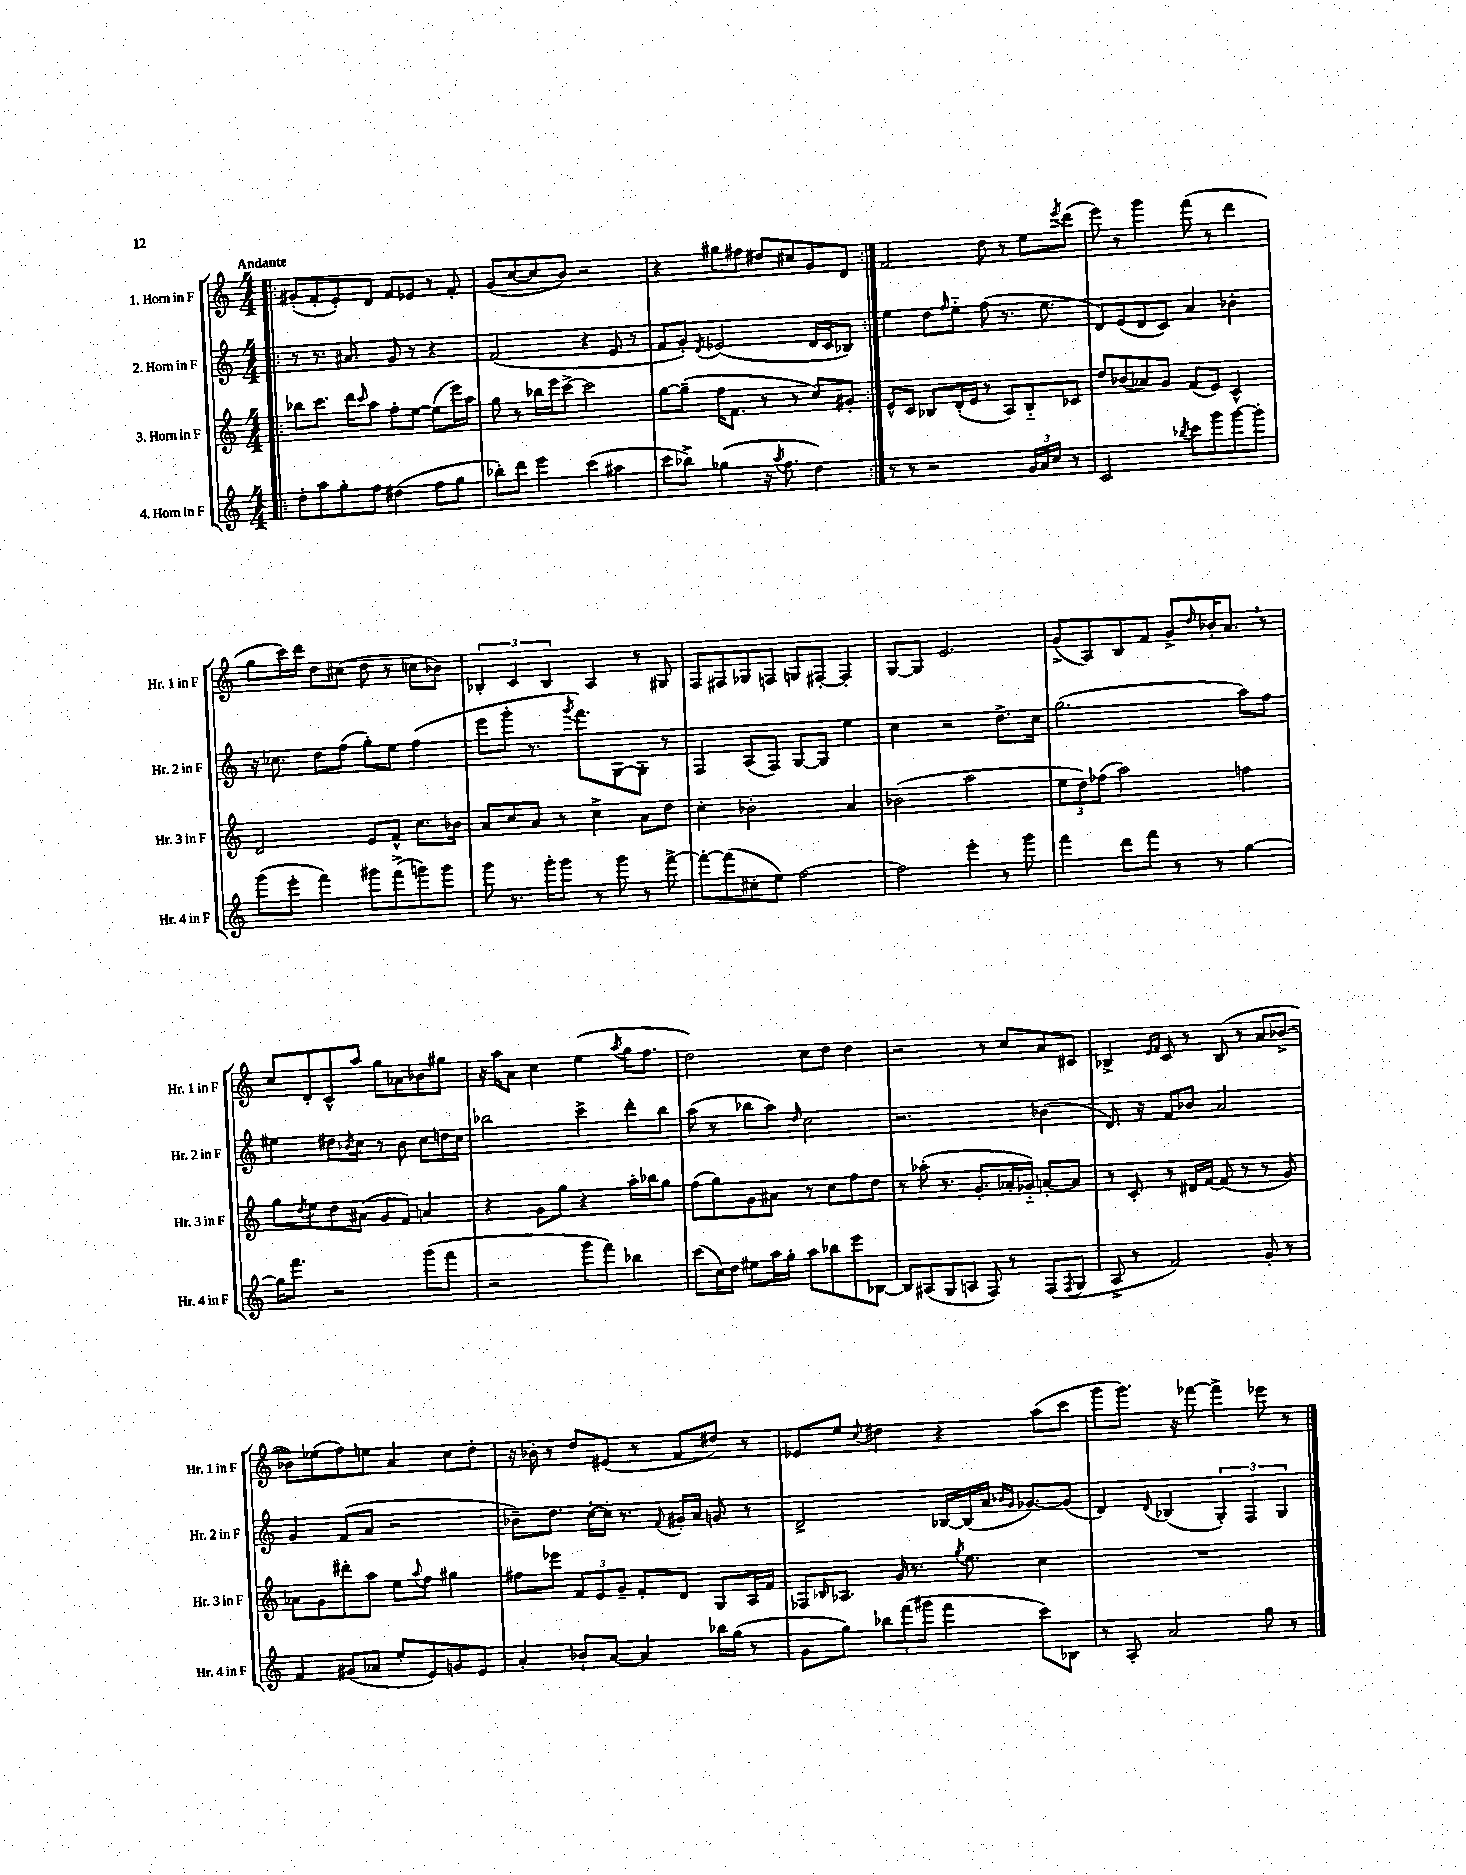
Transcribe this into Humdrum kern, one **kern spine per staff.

**kern	**kern	**kern	**kern
*part4	*part3	*part2	*part1
*staff4	*staff3	*staff2	*staff1
*I"4. Horn in F	*I"3. Horn in F	*I"2. Horn in F	*I"1. Horn in F
*I'Hr. 4 in F	*I'Hr. 3 in F	*I'Hr. 2 in F	*I'Hr. 1 in F
*clefG2	*clefG2	*clefG2	*clefG2
*k[]	*k[]	*k[]	*k[]
*M4/4	*M4/4	*M4/4	*M4/4
=1!|:	=1!|:	=1!|:	=1!|:
!	!	!	!LO:TX:a:B:t=Andante
8dd'\L	8bb-X\L	8r	(8g#X'/L
8aa\	8.ccc\J	8.r	8f'/
8gg'\	.	.	8e'/)
.	16ddd\KL	8.a#X/	.
.	16qqccc/	.	.
8ff\J	8aa\J	.	8d/J
(4dd#X\	8ff'\L	8g/	8f/L
.	[8ee\J	8r	8e-X/J
8ff\L	(8ee\L]	4r	8r
8gg\J	16eee\L)	.	8f'/
.	16aa\JJ	.	.
=2	=2	=2	=2
8bb-X'\L)	8gg\	(2f/	(8g/L
8ddd\J	8r	.	[8cc/
4eee\	16bb-X\LL	.	8cc/]
.	16eee\J	.	.
.	[8ccc^\J	.	8b/J)
(4ccc\	2ccc\]	4r	2r
4aa#X\	.	8e/	.
.	.	8r	.
=3	=3	=3	=3
8ccc\L	[8gg\L	8f/L	4r
8bb-X^\J)	(8gg~\J]	8g'/J)	.
.	.	8qd/	.
(4gg-X\	16ff\KL	(2e-X/	8gg#X\L
.	8.f\J	.	.
.	.	.	8ff#X\J
16r	8r	.	8dd#X/L
8qaa/	.	.	.
8.ff\	.	.	.
.	8r	.	8cc#X/
4dd\)	8cc/L)	16d/LL	8g/
.	.	16c/J	.
.	8g#X'/J	8B-X/J)	8d/J
=4:|!	=4:|!	=4:|!	=4:|!
8r	8e^^/L	4ee\	2f/
8r	8c/J	.	.
2r	8B-X/L	8dd\L	.
.	.	16qqff/	.
.	(16d'/L	8ee\J	.
.	16e/JJ	.	.
.	8r	(8ff\	8dd\
.	8A/L)	8.r	8r
24g/LL	8B-/	.	8ee\L
24a/	.	.	.
.	.	8.ee\	.
24cc/JJ	.	.	.
.	.	.	8qeee/
8r	8c-X/J	.	(8ddd\J
=5	=5	=5	=5
2c/	8dd/L	8d/L)	8eee\)
.	(8b-X/	(8e/	8r
.	8a-X/)	8d/	4ggg\
.	8g/J	8c/J)	.
8qbb-X/	.	.	.
8ccc\L	(8f/L	4a/	(8fff\
8ggg\	8e/J)	.	8r
[8ggg\	4c^^/	4b-X'\	4ddd\
8ggg'\J]	.	.	.
!!LO:LB:g=z
=6	=6	=6	=6
(8ggg\L	2d/	16r	8gg\L
.	.	8.cc-X\	.
8eee'\J	.	.	16ccc\L)
.	.	.	16ddd\JJ
4fff\)	.	8dd\L	8dd\L
.	.	(8ff\J	(8cc#X\J
8ggg#X\L	8e/L	8gg'\L)	8dd\
(8fff^\	8f^^/J	8ee\J	8r
8gggn\)	8.cc\L	(4ff\	8ccn\L
8ggg\J	.	.	8b-X\J)
.	16b-X\Jk	.	.
=7	=7	=7	=7
8ggg\	8a/L	8eee\L	6B-X'/
8.r	8cc/	8ggg'\J	.
.	.	.	6c/
.	8a/J	8.r	.
16ggg'\KL	.	.	.
.	.	.	6B-/
8ggg\J	8r	.	.
.	.	8qggg/	.
.	.	8.fff\L)	.
8r	4cc^\	.	4A/
8ggg\	.	[8G\	.
8r	8a\L	8G'\J]	8r
[8fff^\	8dd\J	8r	8G#X/
=8	=8	=8	=8
8fff'\L_	4cc'\	4F/	8F/L
(8fff\]	.	.	8F#X/
8cc#X'\	2b-X'\	(8A/L	8G-X/
8ee\J)	.	8F/J)	8Fn/J
[2ff\	.	[8G/L	8Gn/L
.	.	8G/J]	[8F#X'/J
.	4a/	4ee\	4F#'/]
=9	=9	=9	=9
2ff\]	(2b-X\	4cc\	[8G/L
.	.	.	8G/J]
.	.	2r	2.e/
4eee'\	2aa\	.	.
8r	.	8.dd^\L	.
8ggg\	.	.	.
.	.	16cc\Jk	.
=10	=10	=10	=10
4fff\	12ee\L	(2.gg\	(8g^/L
.	12dd\)	.	.
.	.	.	8A/)
.	(12ff-X\J	.	.
8ddd\L	2aa\)	.	8B/
8fff\J	.	.	8f/J
8r	.	.	8g^/L
.	.	.	16qqdd/
8r	.	.	16b-X'/K
.	.	.	8.a,/J
[4gg\	4ffn\	8aa\L)	.
.	.	8ff\J	8r
!!LO:LB:g=z
=11	=11	=11	=11
16gg\KL]	8gg\L	4ee#X\	8cc/L
8.fff\J	.	.	.
.	8qdd/	.	.
.	8ee\	.	8d'/
2r	8dd\	8dd#X\L	8c^^/
.	.	8qb-X/	.
.	(8a#X\J	8cc\J	8aa/J
.	8g/L	8r	8gg\L
.	8f/J)	8b-\	8a-X\
(8ggg\L	4an/	8cc\L	8b-X\
8fff\J	.	16ddn\L	8gg#X\J
.	.	16cc\JJ	.
=12	=12	=12	=12
2r	4r	2bb-X\	16r
.	.	.	16aa\KL
.	.	.	8a\J
.	8g\L	.	4cc\
.	8gg\J	.	.
8ggg\L	4r	4ccc^\	(4ee\
8fff\J)	.	.	.
.	.	.	8qaa/
4bb-X\	16aa'\LL	8ddd'\L	16gg\KL
.	16bb-X\J	.	8.ff\J
.	8gg\J	8bb-\J	.
=13	=13	=13	=13
(8ccc\L	(8ff\L	(8aa\	2dd\)
16cc\L)	8gg\)	8r	.
16dd\JJ	.	.	.
8ee#X\L	8g\	8bb-X\L	.
16aa\L	8a#X\J	8aa\J)	.
16gg'\JJ	.	.	.
.	.	16qqdd/	.
8aa\L	8r	2cc\	8cc\L
8bb-X\	8cc\L	.	8dd\J
8eee\	8ff\	.	4dd\
[8B-X\J	8dd\J	.	.
=14	=14	=14	=14
8B-/L]	8r	2.r	2r
(8A#X/	(8aa-X'\	.	.
8G/	8.r	.	.
8An/J	.	.	.
.	8.g'/L	.	.
8F/)	.	.	8r
8r	16a-X'/L	.	8cc/L
.	16g-X/JJ)	.	.
(8F/L	[8an'/L	(4b-X\	8a/
8qF/	.	.	.
8G/J	8a/J]	.	8c#X/J
=15	=15	=15	=15
8A^/	8r	8.d/)	4B-X^/
8r	8c'/	.	.
.	.	16r	.
.	.	.	16qqe/LL
.	.	.	16qqf/JJ
2f/)	8r	8f/L	8c/
.	16d#X/LL	8b-X/J	8r
.	[16f/JJ	.	.
.	(8f/]	2a/	(8B-/
.	8r	.	8r
8g'/	8r	.	8a/L
8r	8g/)	.	[8b-X^/J
!!LO:LB:g=z
=16	=16	=16	=16
4f/	8a-X\L	4g/	8b-X\L])
.	8g\	.	(8ee-X\
(8g#X/L	8ddd#X'\	(8f/L	8ff\)
8a-X/J	8aa\J	8a/J	8een\J
8ee'/L	8ee\L	2r	4a/
.	8qqaa/	.	.
8e/)	8ff\J	.	.
8gn/	4gg#X\	.	8cc\L
8e/J	.	.	8dd'\J
=17	=17	=17	=17
4a'/	8ff#X\L	8b-X~\L)	16r
.	.	.	16b-X'\
.	8eee-X\J	8.dd\J	8r
8b-X`/L	12f/L	.	8dd/L
.	.	[16cc'\LL	.
.	12e/	.	.
[8a/J	.	16cc'\JJ]	(8e#X/J
.	12g~/J	.	.
.	.	8.r	.
4a/]	8f'/L	.	8r
.	.	8qqf/	.
.	8d/J	16g#X'/LL	8f/L
.	.	16a/JJ	.
16bb-X\LL	8G/L	8gn/	8dd#X/J)
(16gg\JJ	.	.	.
8r	16A/L	8r	8r
.	16f/JJ	.	.
=18	=18	=18	=18
8g\L	8F-X/L	2d^/	8e-X/L
.	16qqB-X/	.	.
8gg\J)	8.A-X/J	.	8ee/J
.	.	.	8qqcc/
12bb-X\L	.	.	4dd#X\
.	16g/	.	.
(12fff\	.	.	.
.	8.r	.	.
12ggg#X\J	.	.	.
4fff\	.	[16B-X/LL	4r
.	8qgg/	.	.
.	8.ee\	(16B-/]	.
.	.	16a/JJ	.
.	.	16qqb-X/LL	.
.	.	16qqg/JJ	.
.	.	[8.g-X/L)	.
8ccc\L)	4cc\	.	(8aa\L
8B-X\J	.	(8g-/J]	8ccc\J
=19	=19	=19	=19
8r	1r	4d/)	8ggg\L
8A'/	.	.	8.ggg\J)
.	.	8qqd/	.
2a/	.	(4B-X/	.
.	.	.	16r
.	.	.	[8fff-X\
.	.	6G'/)	4fff-^\]
.	.	6F/	.
8gg\	.	.	8eee-X\
.	.	6G/	.
8r	.	.	8r
==	==	==	==
*-	*-	*-	*-
